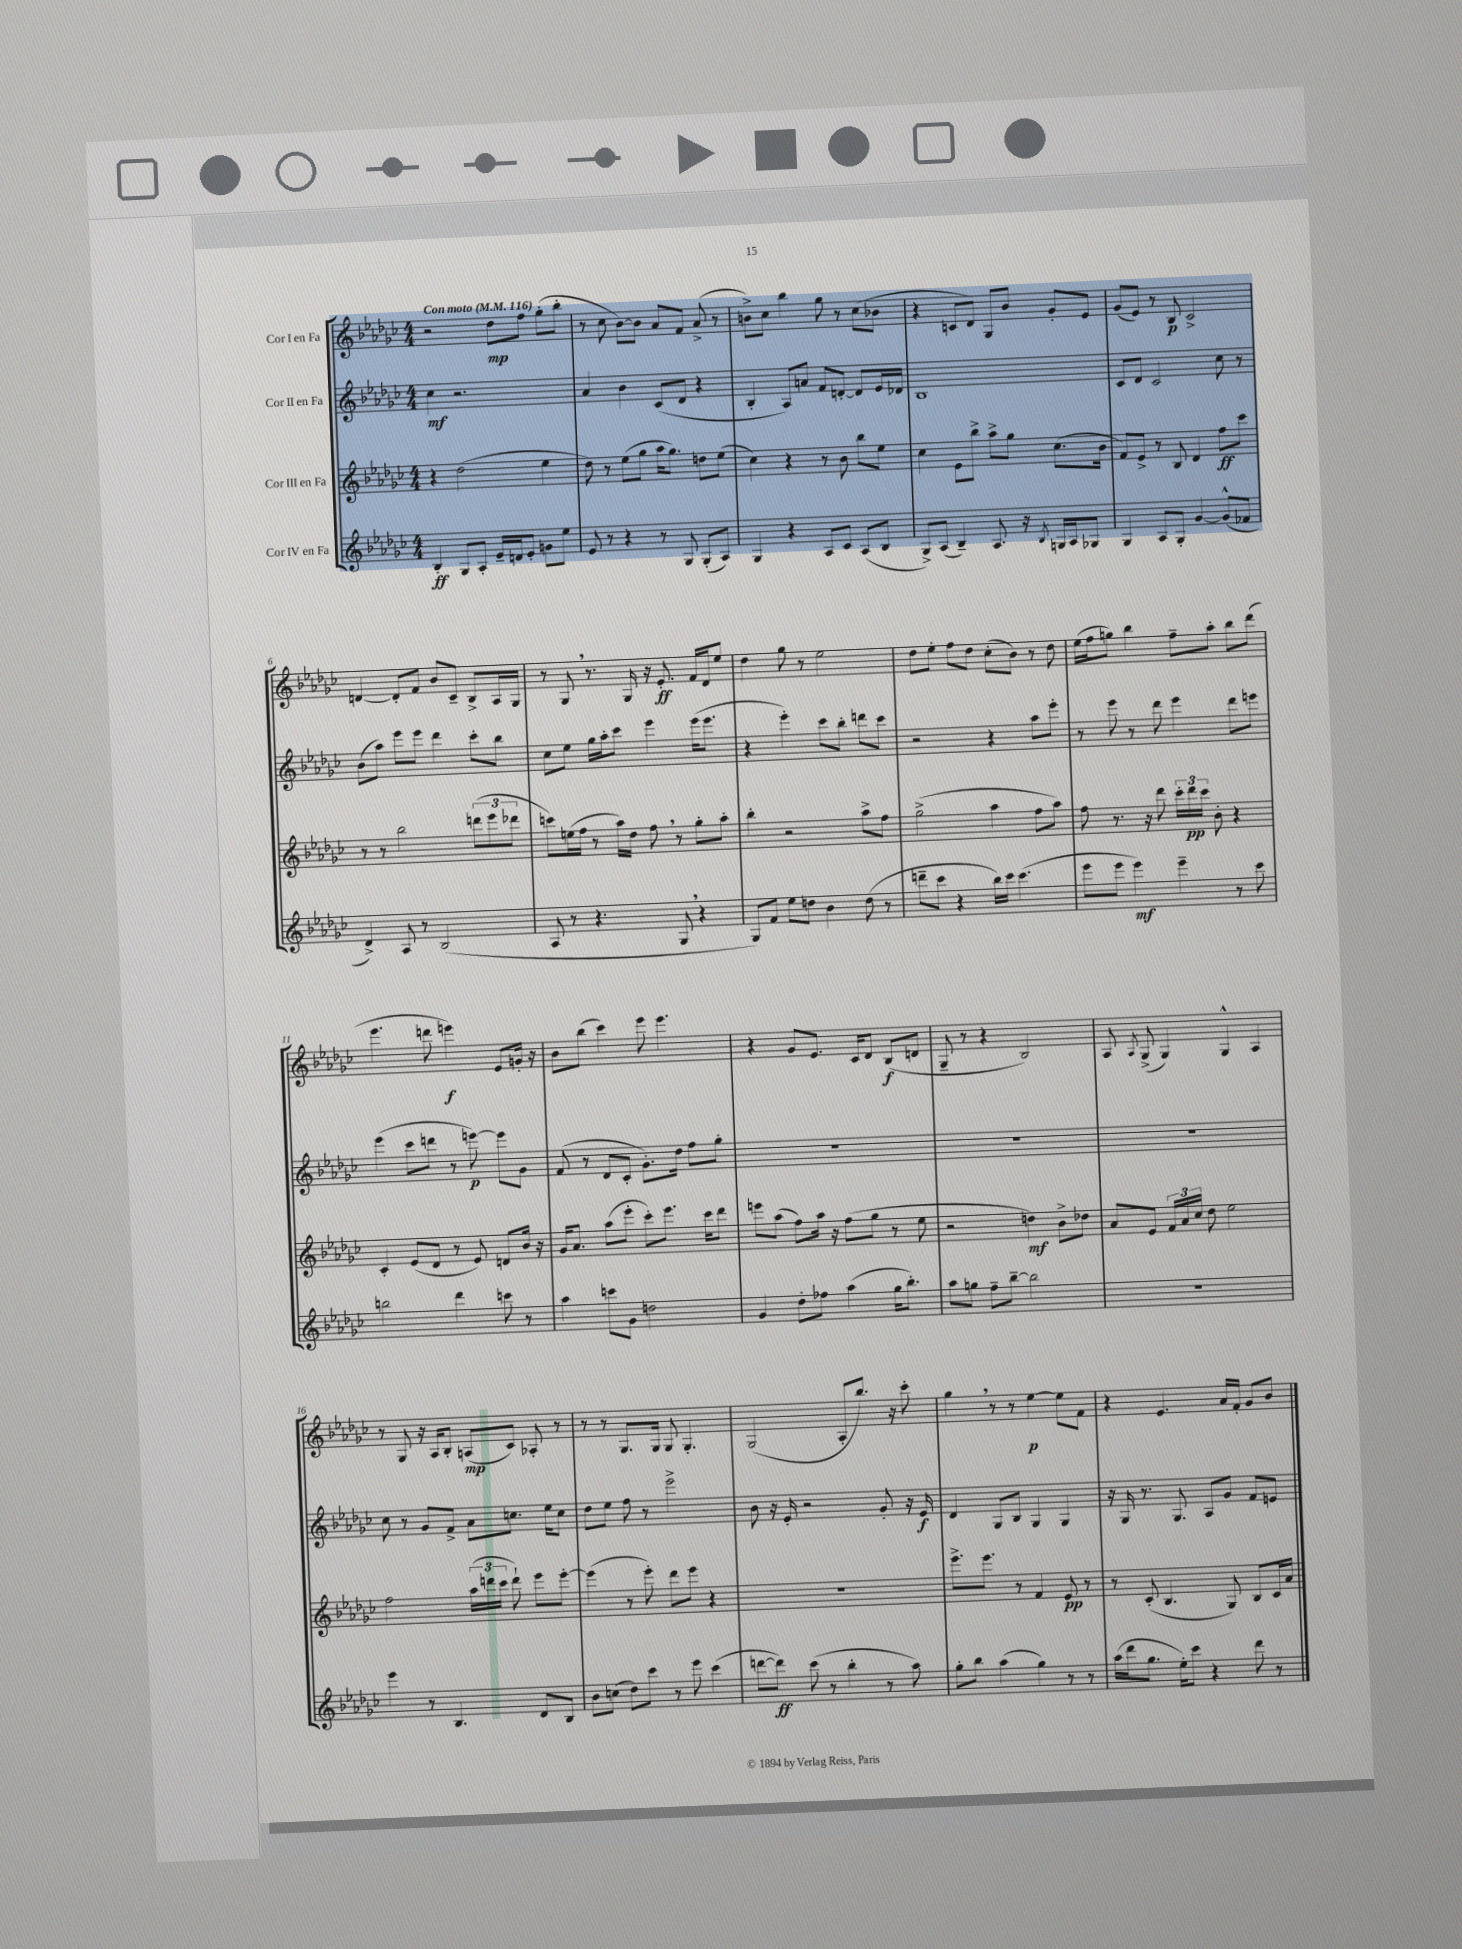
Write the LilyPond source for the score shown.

<<
\new StaffGroup <<
\new Staff = "s0" \with { instrumentName = "Cor I en Fa" } {
    \clef treble \key ges \major \numericTimeSignature \time 4/4 \tempo "Con moto" 4 = 116
    \autoBeamOff r2 des''8[\mp f''8] ges''8[-.( bes''8]-. |
    r8 ces''8 bes'8[~) bes'8] aes'8[ f'8] aes'8->( r8 |
    b'8[->) ces''8] bes''4 ges''8 r8 ces''8[( bes'8] |
    r4 c'8[ des'8]) ges8[ bes'8] ges'8[-. ees'8] |
    ges'8[( ees'8]) r8 bes8\p ces'2-> |
    d'4~ d'8[-. f'8] bes'8[ ces'8]-- bes8[-> aes16 ges16] |
    r8 ges8 \breathe r8. ges16 r16 ees'8.-.\ff f'16[ des'16 ees''8] |
    des''4 ges''8 r8 ees''2 |
    des''8[ ees''8]-. f''8[ des''8] ces''8[-.( bes'8]) r8 des''8 |
    ees''16[( f''16 g''8]) bes''4 f''8[-- aes''8]-. bes''8[ des'''8]( |
    ees'''4. d'''8 e'''4\f) ees'8[ g'16]-. r16 |
    bes'8[ bes''8]( ces'''4) ees'''8 ees'''4. |
    r4 ges'8[ ees'8.] ces'16[ des'8] bes8[\f( d'8] |
    ges8-- r8 r4 bes2) |
    aes8 \acciaccatura { aes8 } ges8->( ges4) ges4-^ aes4 |
    r8 ges8 r16 aes16[ bes8]-. a8[\mp( ces'8]) aes8-. r8 |
    r8 r8 ges8.[ ges16] ges8 ges4.-. |
    ges2( aes8[-. bes''8.]) r16 ces'''8-. |
    ges''4 \breathe r8 r8 ees''4~\p ees''8[ f'8] |
    r4 ees'4. aes'16[ f'16]-. ges'8[ bes'8] \bar "|." |
}
\new Staff = "s1" \with { instrumentName = "Cor II en Fa" } {
    \clef treble \key ges \major \numericTimeSignature \time 4/4
    \autoBeamOff ces''4\mf r2. |
    aes'4 bes'4 ces'8[( des'8] r4 |
    bes4-. aes8[) a'8] f'8[ d'8]~-. d'8[ ees'16 des'16] |
    bes1 |
    ces'8[ des'8] ces'2 ces''8 r8 |
    bes'8[( aes''8]) ees'''8[ ees'''8] des'''4 ces'''8[-. bes''8] |
    ces''8[ ees''8] ges''16[ aes''16-. ces'''8] ees'''4 ees'''16[( ees'''8.] |
    r4 ees'''4-.) ces'''8[ bes''8]-. d'''8[ ces'''8] |
    r2 r4 aes''8[ ees'''8]-. |
    r8 ees'''8 r8 des'''8 ees'''4 des'''8[ e'''8] |
    ees'''4( ces'''8[ d'''8] r8 e'''8~\p) e'''8[ ges'8] |
    f'8( r8 des'8[ ces'8]-. ges'8.[-.) des''16] f''8[ ges''8]-. |
    R1 |
    R1 |
    R1 |
    ces''8 r8 ges'8[ f'8]-> aes'8[ c''8.] ees''16[ c''8] |
    des''8[ ees''8] f''8 r8 ees'''2-> |
    bes'8 r16 ees'16-. r2 ges'8-. r16 ees'16\f |
    des'4 ges8[ bes8] ges4 ges4 |
    r16 ges16 r8. ges8. aes8[ ges'8] f'8[ e'8] \bar "|." |
}
\new Staff = "s2" \with { instrumentName = "Cor III en Fa" } {
    \clef treble \key ges \major \numericTimeSignature \time 4/4
    \autoBeamOff r4 des''2( ees''4 |
    des''8) r8 ees''8[( ges''8] aes''16[ ges''8.]) d''8[ ees''8]( |
    ces''4) r4 r8 bes'8 bes''8[ ees''8] |
    ces''4 ees'8[ bes''8]-> aes''8[-> ges''8] ces''8.[( bes'16] |
    f'8[) ees'8]-> r8 bes8 des'4 f''8[\ff ces'''8] |
    r8 r8 bes''2 \tuplet 3/2 { d'''8[( ees'''8 des'''8] } |
    c'''8[) e''16( f''16] r8 aes''16[) des''16] f''8 \breathe r8 ges''8[-. aes''8]-. |
    bes''4-. r2 aes''8[-> f''8] |
    ges''2->( aes''4 f''8[ aes''8]) |
    f''8 r8. r16 des'''8 \tuplet 3/2 { ces'''16[-. des'''16\pp ces'''16] } bes'8-. r4 |
    ces'4-. ees'8[( des'8] r8 ees'8) d'8[ bes'16] r16 |
    ges'16[ aes'8.] aes''8[( ees'''8]-. ces'''8[-.) ees'''8.] ces'''16[ des'''8] |
    e'''8[ aes''8]( f''8[) aes''16] r16 f''8[( ges''8] r8 ees''8 |
    r2 d''4\mf) bes'8[-> des''8] |
    aes'8[ ees'8] \tuplet 3/2 { f'16[ aes'16 ces''16] } des''8 ees''2 |
    f''2 \tuplet 3/2 { aes''16[( d'''16 ces'''16] } d'''8-!) ees'''8[ ees'''8]~-. |
    ees'''4( r8 ees'''8-.) des'''8[ ees'''8] r4 |
    r1 |
    ees'''8.[-> ees'''8.] r8 f'4 ees'8\pp r8 |
    r8 ces'8-.( bes4. ges8) bes8[ ces'16 aes'16] \bar "|." |
}
\new Staff = "s3" \with { instrumentName = "Cor IV en Fa" } {
    \clef treble \key ges \major \numericTimeSignature \time 4/4
    \autoBeamOff bes4-.\ff ges8[ aes8]-. ees'16[-- d'16 ees'8]-. g'8[ ees''8] |
    ees'8 r8 r4 r8 ges8 ges8[-.( aes8]) |
    ges4 r4 aes8[ ces'8] aes8[( bes8] |
    ges8[->) aes8]( bes4--) aes8. r16 \acciaccatura { bes8 } g16[ aes16 ges8] |
    ges4 aes8[ ges8]-. ges'4~ ges'8[-^( fes'8] |
    des'4->) aes8 r8 bes2( |
    aes8 r8 r4. ges8 \breathe r4 |
    ges8[) f'8] ees''8[ d''8] bes'4 d''8( r8 |
    d'''8[-- ces'''8] r4 bes''16[) ces'''16] ces'''4.( |
    ees'''8[ ees'''8] ees'''4\mf) ees'''4-- r8 ces'''8 |
    b''2 des'''4 c'''8 r8 |
    aes''4 c'''8[ ges'8] d''2 |
    ges'4 des''8[-. fes''8] aes''4( ges''16[ bes''8.]-.) |
    aes''8[ g''8] f''8[-- bes''8]~-- bes''2 |
    R1 |
    ees'''4 r8 bes4. des'8[ bes8] |
    bes'8[ c''8]( des''8[) ces'''8] r8 ees'''8 ces'''4( |
    d'''8[~ d'''8]\ff) ces'''8( r8 bes''4-. r8 aes''8) |
    ges''8[-. bes''8] aes''4( ges''4) r8 r8 |
    aes''16[( des'''16 ges''8.] ees''16[-.) ces'''8] r4 des'''8 r8 \bar "|." |
}
>>
>>
